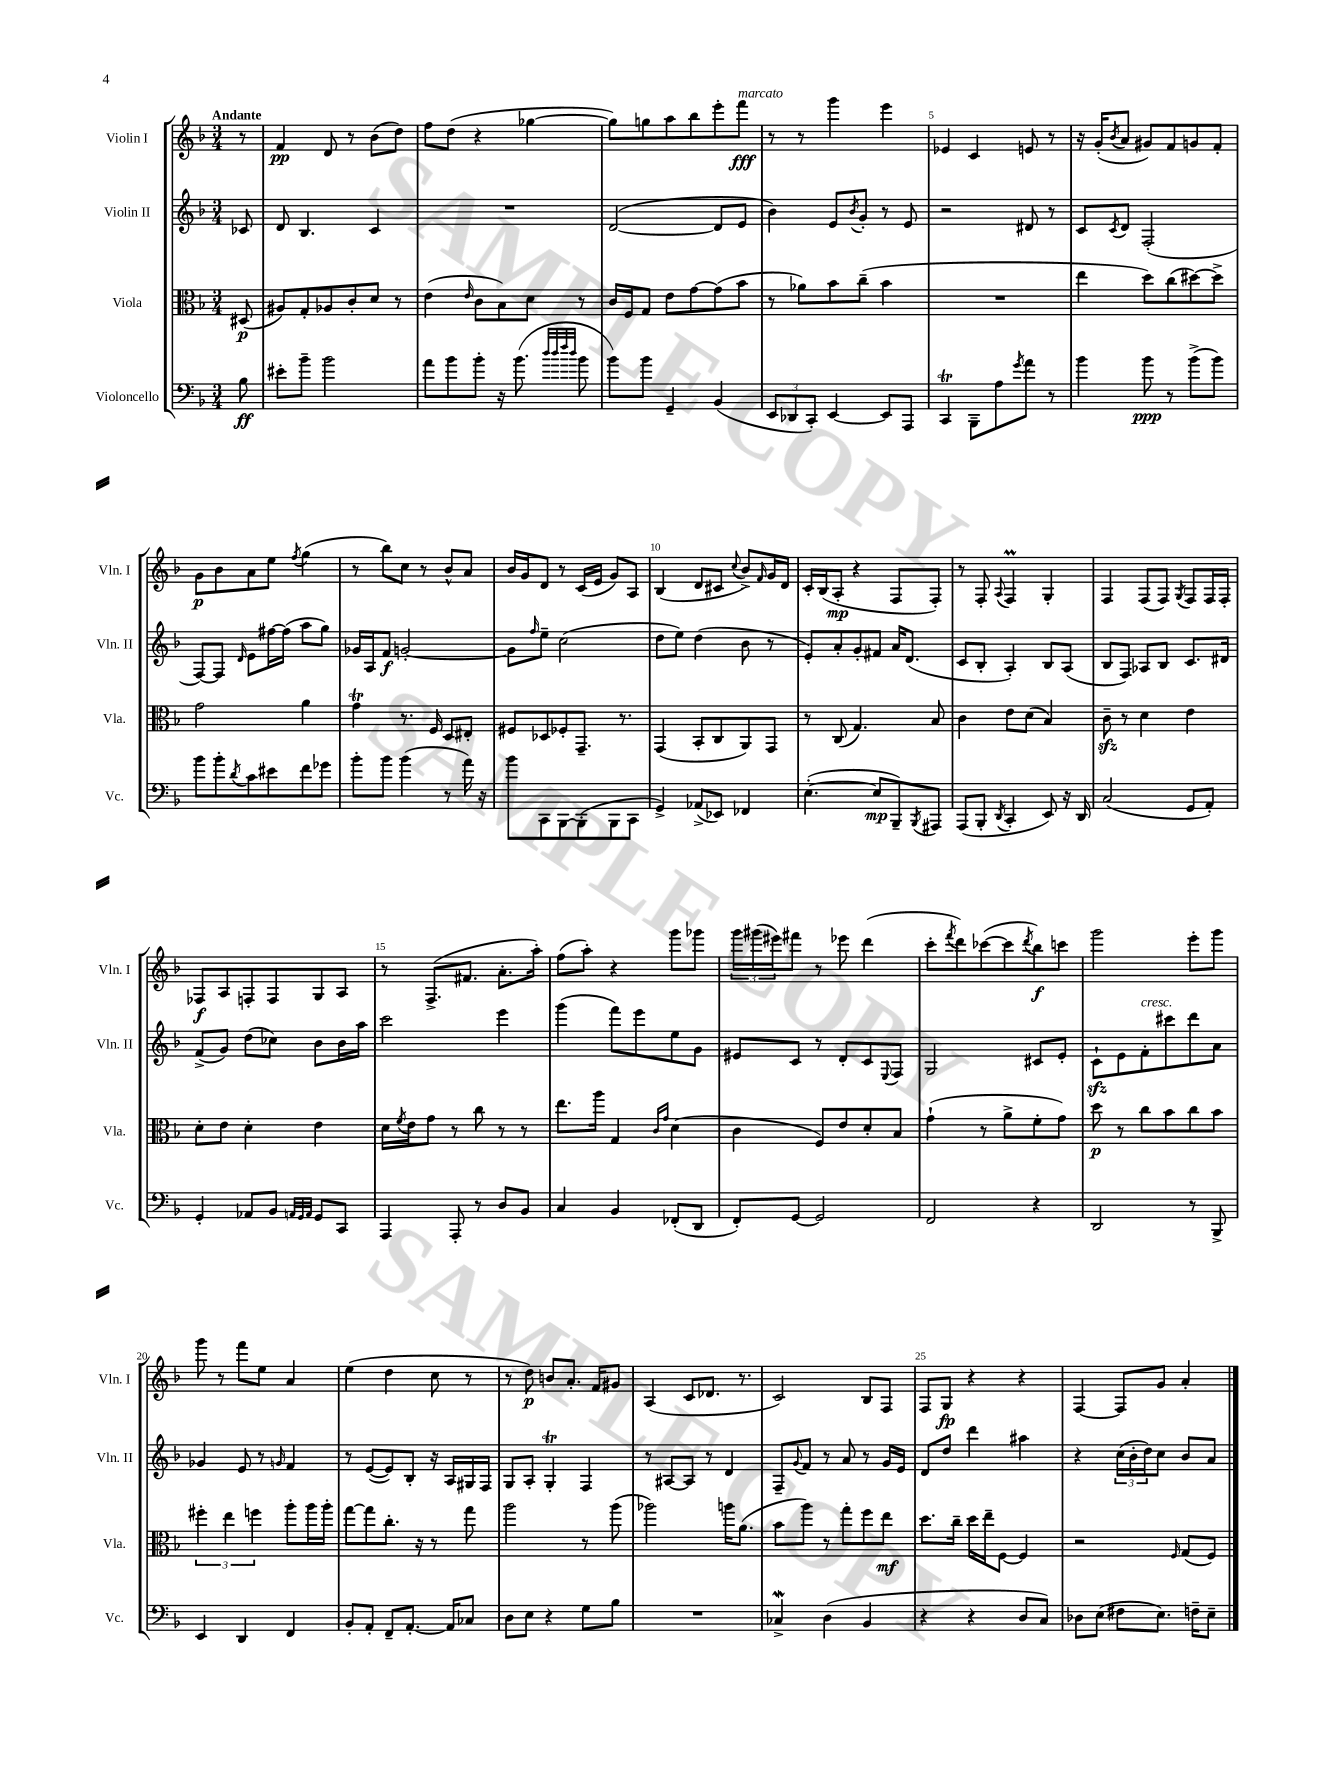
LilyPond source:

<<
\new StaffGroup <<
\new Staff = "s0" \with { instrumentName = "Violin I" shortInstrumentName = "Vln. I" } {
    \clef treble \key f \major \numericTimeSignature \time 3/4 \partial 8 \tempo "Andante"
    r8 |
    f'4\pp d'8 r8 bes'8( d''8) |
    f''8 d''8( r4 ges''4~ |
    ges''8) g''8 a''8 bes''8 e'''8-. f'''8\fff^\markup { \italic "marcato" } |
    r8 r8 g'''4 e'''4 |
    ees'4 c'4 e'8 r8 |
    r16 g'16-.( \acciaccatura { bes'8 } a'8 gis'8) f'8 g'8 f'8-. |
    g'8\p bes'8 a'8 e''8 \acciaccatura { f''8 } g''4( |
    r8 bes''8) c''8 r8 bes'8-^ a'8 |
    bes'16 g'16 d'8 r8 c'16( e'16 g'8) a8 |
    bes4( d'8 cis'8 \appoggiatura { c''8 } bes'8->) \grace { f'16 } g'16 d'16 |
    c'16-. bes16( a8-.\mp r4 f8 f8-.) |
    r8 f8-. \appoggiatura { a8 } f4\prall g4-. |
    f4 f8( f8) \acciaccatura { g8 } f8 f16 f16-. |
    fes8\f a8 f8-. f8 g8 a8 |
    r8 f8.->( fis'8. a'8.-. a''16-.) |
    f''8( a''8-.) r4 g'''8 ges'''8 |
    \tuplet 3/2 { g'''16 gis'''16( eis'''16) } fis'''8 r8 ees'''8 d'''4( |
    c'''8-. \acciaccatura { f'''8 } d'''8) ces'''8~( ces'''8 \acciaccatura { d'''8 } bes''8\f) c'''8 |
    g'''2 e'''8-. g'''8 |
    g'''8 r8 f'''8 e''8 a'4 |
    e''4( d''4 c''8 r8 |
    r8 d''8\p) b'8 a'8.-. f'16 gis'8 |
    a4( c'8 des'8. r8. |
    c'2) bes8 f8 |
    f8 g8\fp r4 r4 |
    f4~ f8 g'8 a'4-. \bar "|." |
}
\new Staff = "s1" \with { instrumentName = "Violin II" shortInstrumentName = "Vln. II" } {
    \clef treble \key f \major \numericTimeSignature \time 3/4 \partial 8
    ces'8 |
    d'8 bes4. c'4 |
    R2. |
    d'2~( d'8 e'8 |
    bes'4) e'8 \acciaccatura { bes'8 } g'8-. r8 e'8 |
    r2 dis'8 r8 |
    c'8 \acciaccatura { c'8 } d'8 f2-.( |
    f8~) f8 \grace { d'16 } e'8 fis''16~ fis''16( a''8 g''8) |
    ges'16 a16 f'8\f g'2~-. |
    g'8 \grace { f''16 } e''8-- c''2( |
    d''8 e''8) d''4( bes'8 r8 |
    e'8-.) a'8-. g'8-. fis'8 a'16 d'8.( |
    c'8 bes8-. a4-.) bes8 a8( |
    bes8 f8) aes8 bes8 c'8. dis'16 |
    f'8->( g'8) d''8( ces''8) bes'8 bes'16 a''16 |
    c'''2 e'''4 |
    g'''4( f'''8) e'''8 e''8 g'8 |
    eis'8 c'8 r8 d'8-. c'8 \appoggiatura { e8 } f8 |
    g2 cis'8 e'8-. |
    c'8-!\sfz e'8 f'8-.^\markup { \italic "cresc." } cis'''8 d'''8 a'8 |
    ges'4 e'8 r8 \grace { g'16 } f'4 |
    r8 e'8~( e'8) bes8-. r16 a16 gis16 f16 |
    g8 a8-. g4-.\trill f4 |
    r8 ais8~ ais8 r8 d'4 |
    f8-- \appoggiatura { g'8 } f'8 r8 a'8 r8 g'16 e'16 |
    d'8 d''8 d'''4 ais''4 |
    r4 \tuplet 3/2 { c''16( bes'16-. d''16) } c''8 bes'8 a'8 \bar "|." |
}
\new Staff = "s2" \with { instrumentName = "Viola" shortInstrumentName = "Vla." } {
    \clef alto \key f \major \numericTimeSignature \time 3/4 \partial 8
    dis8\p( |
    ais8) g8-. aes8 c'8-. d'8 r8 |
    e'4( \grace { e'16 } c'8 bes8) d'8 r8 |
    c'16 f16 g8 e'8 g'8~ g'8( bes'8 |
    r8 aes'8) bes'8 c''8--( bes'4 |
    R2. |
    e''4 d''8) c''8( dis''8~) dis''8-> |
    g'2 a'4 |
    g'4\trill r8. f16 d8 eis8-. |
    fis8 des8 fes8-. g,8.-- r8. |
    g,4( bes,8-. c8 a,8) g,8 |
    r8 c8( g4.) bes8 |
    c'4 e'8 d'8( bes4) |
    c'8--\sfz r8 d'4 e'4 |
    d'8-. e'8 d'4-. e'4 |
    d'16 \acciaccatura { f'8 } e'16 g'8 r8 c''8 r8 r8 |
    e''8. a''16 g4 \grace { c'16 g'16 } d'4( |
    c'4 f8) e'8 d'8-. bes8 |
    g'4-!( r8 a'8-> f'8-. g'8) |
    d''8\p r8 c''8 bes'8 c''8 bes'8 |
    \tuplet 3/2 { fis''4-. e''4 f''4 } a''8-. a''16 a''16-. |
    g''8~ g''8 c''8.-. r16 r8 g''8 |
    a''2 r8 a''8( |
    aes''2) a''16 a'8.( |
    bes'8 a''8) r8 g''8-. f''8 e''8\mf |
    d''8. c''16-- d''16 e''16-- f8~ f4 |
    r2 \grace { f16 } g8( f8) \bar "|." |
}
\new Staff = "s3" \with { instrumentName = "Violoncello" shortInstrumentName = "Vc." } {
    \clef bass \key f \major \numericTimeSignature \time 3/4 \partial 8
    bes8\ff |
    eis'8-. bes'8-- bes'2 |
    a'8 bes'8 bes'8-. r16 bes'8.( \grace { d''32 d''32 f''32 d''32 } bes'8 |
    bes'8) bes'8 g,4-- bes,4( |
    \tuplet 3/2 { e,8 des,8 c,8-.) } e,4~ e,8 a,,8 |
    c,4\trill bes,,8-- a8 \acciaccatura { g'8 } a'8 r8 |
    bes'4 bes'8\ppp r8 bes'8->( bes'8) |
    bes'8 bes'8-. \acciaccatura { d'8 } c'8 eis'8 f'8 ges'8 |
    bes'8-. bes'8 bes'4( r8 a'16) r16 |
    bes'8 c,8 bes,,8~ bes,,8-.( bes,,8 c,8 |
    g,4->) aes,8->( ees,8) fes,4 |
    e4.~-.( e8\mp bes,,8--) \acciaccatura { bes,,8 } ais,,8 |
    a,,8( bes,,8-. \acciaccatura { d,8 } c,4-. e,8) r16 d,16 |
    c2( g,8 a,8-.) |
    g,4-. aes,8 bes,8 \grace { a,32 g,32 a,32 } g,8 c,8 |
    a,,4 a,,8-. r8 d8 bes,8 |
    c4 bes,4 fes,8-.( d,8 |
    f,8-.) g,8~ g,2 |
    f,2 r4 |
    d,2 r8 bes,,8-> |
    e,4 d,4 f,4 |
    bes,8-. a,8-. f,8-- a,8.~-. a,16 ces8 |
    d8 e8 r4 g8 bes8 |
    R2. |
    ces4->\mordent d4( bes,4 |
    r4 r4 d8 c8) |
    des8 e8( fis8 e8.) f16-- e8-- \bar "|." |
}
>>
>>
\layout { \context { \Score \override BarNumber.break-visibility = ##(#f #t #t) barNumberVisibility = #(every-nth-bar-number-visible 5) } }
